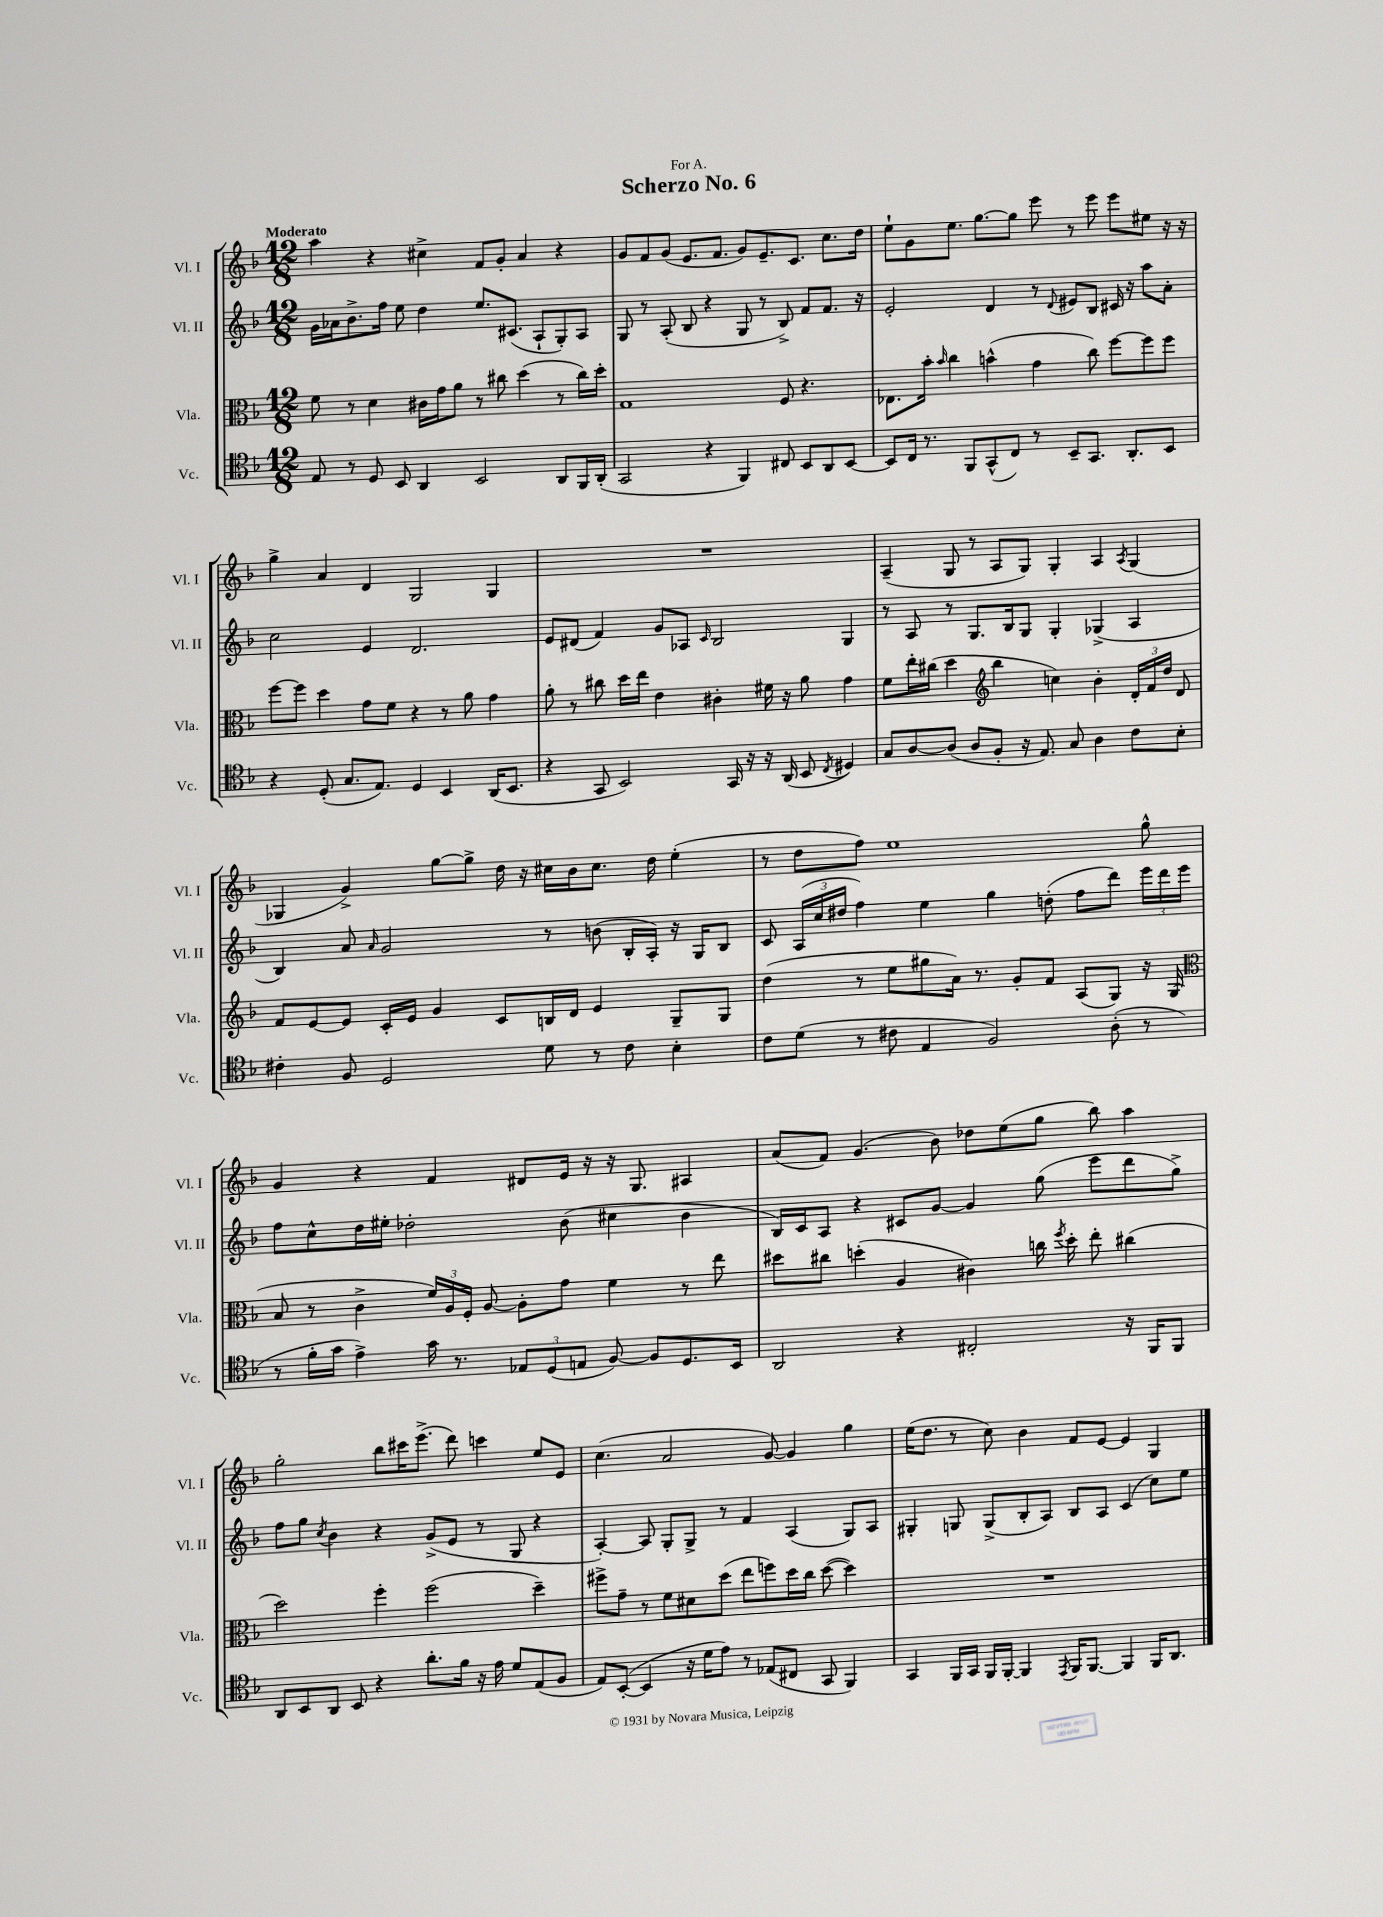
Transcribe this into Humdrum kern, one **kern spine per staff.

**kern	**kern	**kern	**kern
*staff4	*staff3	*staff2	*staff1
*clefC4	*clefC3	*clefG2	*clefG2
*k[b-]	*k[b-]	*k[b-]	*k[b-]
*M12/8	*M12/8	*M12/8	*M12/8
8E	8f	16g	4aa
.	.	16a-	.
8r	8r	8.b-^	.
8D	4d	.	4r
.	.	16ff	.
8BB-	.	8ee	.
4AA	16c#	4dd	4cc#^
.	16g	.	.
.	8a	.	.
2BB-	8r	8.ee	8f
.	8cc#	.	8g'
.	.	(8.c#	.
.	(4dd	.	4a
.	.	8A`	.
8AA	8r	8G')	4r
16FF	16cc#)	8A	.
(16AA'	16dd'	.	.
=	=	=	=
2GG	1G	8G	8g
.	.	8r	8f
.	.	(8A'	(8g
.	.	8B-	8.e
4r	.	4r	.
.	.	.	8.f
4FF)	.	8G	8g)
.	.	8r	8.e~
8C#	8F	8B-^)	.
.	.	.	8.c
8BB-	4.r	8f	.
8AA	.	8.f	8.cc
[8BB-	.	.	.
.	.	16r	16dd
=	=	=	=
8BB-]	8.E-	2e'	8ee`
16C	.	.	8g
8.r	16b-'	.	.
.	16qqb-	.	.
.	4cc	.	8.ee
8FF	.	.	.
.	.	.	[8.gg
(8GG^^	(4b^^	4d	.
8C)	.	.	8gg]
8r	4g	8r	8eee
.	.	8qqd	.
8BB-~	.	8e#	8r
8.GG	8cc)	8B-	8eee
.	[8ff	16c#	8eee
8.AA'	.	16r	.
.	8ff]	8aa	8ee#
8BB-	8ff	8a'	16r
.	.	.	16r
=	=	=	=
4r	[8ff	2cc	4gg^
.	8ff]	.	.
(8D'	4dd	.	4a
8.G	.	.	.
.	8g	4e	4d
8.E)	.	.	.
.	8f	.	.
4D	4r	2.d	2G
4BB-	8r	.	.
.	8a	.	.
(16AA	4g	.	4G
8.BB-	.	.	.
=	=	=	=
4r	8a'	8e	1.r
.	8r	(8d#	.
8GG	8cc#	4f)	.
2BB-)	16dd	.	.
.	16ee	.	.
.	4e	8g	.
.	.	8A-	.
.	.	16qqc	.
.	4c#'	2B-	.
16GG	.	.	.
16r	.	.	.
16r	16f#	.	.
(16AA	16r	.	.
8BB-	8a	.	.
8qC	.	.	.
4D#)	4g	4G	.
=	=	=	=
8G	8f	8r	(4A~
[8A	16ee'	8A	.
.	(16cc#	.	.
(8A]	4dd	8r	8G
8A	.	8.G	8r
*	*clefG2	*	*
8F'	4bb-	.	8A
.	.	16B-	.
16r	.	8G	8G)
8.E)	.	.	.
.	4cc)	4G'	4G'
8G	.	.	.
4A	4b-'	(4G-^	4A
.	.	.	8qA
8c	24d'	4A	(4G
.	24f	.	.
.	24dd	.	.
8B-'	8d	.	.
=	=	=	=
4c#'	8f	4B-)	4G-
.	[8e	.	.
8F	8e]	8a	4g^)
.	.	16qqa	.
2D	16c'	2g	.
.	16e	.	.
.	4g	.	[8gg
.	.	.	8gg^]
.	8c	.	16dd
.	.	.	16r
8d	16B	8r	16cc#
.	16d	.	16b-
8r	4e	(8b	8.cc#
8c#	.	16B-'	.
.	.	16A')	16dd
4B-'	8G~	16r	(4ee'
.	.	16G	.
.	8G	8B-	.
=	=	=	=
8c	(4dd	8c	8r
(8d	.	(24A	8dd
.	.	24cc	.
.	.	24dd#	.
8r	8r	4ff)	8ff)
8c#	8ee	.	1ee
4E	8gg#	4ee	.
.	16a)	.	.
.	8.r	.	.
2F)	.	4gg	.
.	8g'	.	.
.	8f	(8dd'	.
.	(8A	8ff	.
(8A'	8G)	8ddd)	.
8r	16r	24eee	8gg^^
.	.	24ddd	.
.	(16G	.	.
.	.	24eee	.
=	=	=	=
*	*clefC3	*	*
8r	8B-	8ff	4g
16f'	8r	8cc^^	.
16g	.	.	.
4e^)	4c^	16dd	4r
.	.	16ee#'	.
.	.	2dd-'	.
16g	24f)	.	4f
.	24A	.	.
8.r	.	.	.
.	24F'	.	.
.	[8A	.	.
12E-	8A']	.	8d#
(12D	.	.	.
.	8g	(8b-	16e
12E	.	.	.
.	.	.	16r
[8F)	4f	4cc#	16r
.	.	.	8.G
8F]	.	.	.
8.D	8r	4b-	4A#
.	8ee	.	.
16BB-	.	.	.
=	=	=	=
2AA	8dd#	16B-)	(8a
.	.	16c	.
.	8cc#	8A	8f)
.	(4dd'	4r	(4.g
4r	4A	8c#	.
.	.	[8g	8b-)
2C#'	4c#)	4g]	8dd-
.	.	.	(8ee
.	16cc	(8gg	8gg
.	8qff	.	.
.	16dd'	.	.
.	8ee'	8eee	8bb-)
16r	(4cc#	8ddd	4aa
16FF	.	.	.
8FF	.	8gg^)	.
=	=	=	=
8AA	2dd)	8ff	2gg'
8BB-	.	8gg	.
.	.	8qcc	.
8AA	.	4b-	.
8BB-	.	.	.
4r	4ff'	4r	8bb-
.	.	.	16ccc#
.	.	.	(8.eee^
8.a'	(2ff	(8g^	.
.	.	8e	8ddd)
16f	.	.	.
16r	.	8r	4ccc
16e	.	.	.
8d	.	8G	.
(8E	4dd~)	4r	8ee
8F	.	.	8e
=	=	=	=
8E)	8ff#^	[4A')	(4.cc
([8BB-'	8g~	.	.
4BB-]	8r	8A]	.
.	8f	8G'	2a
16r	8d#	8G^	.
16d	.	.	.
8e)	(8dd	8r	.
8r	8ee	4f	.
(8E-	8ff)	.	[8g)
8C#	16dd	(4A	4g]
.	16cc	.	.
8GG	([8dd	.	.
4FF)	4dd])	8G)	4gg
.	.	8A	.
=	=	=	=
4GG	1.r	4G#'	(16ee
.	.	.	8.dd
16FF	.	8G	8r
16GG	.	.	.
16FF	.	(8G^	8cc)
[16FF'	.	.	.
4FF]	.	8B-'	4b-
.	.	8A)	.
8qEE	.	.	.
16FF	.	8B-	8f
[8.FF	.	.	.
.	.	8A	[8e
4FF]	.	(4c	4e]
16FF	.	8cc)	4G
8.AA	.	.	.
.	.	8ee	.
==	==	==	==
*-	*-	*-	*-
